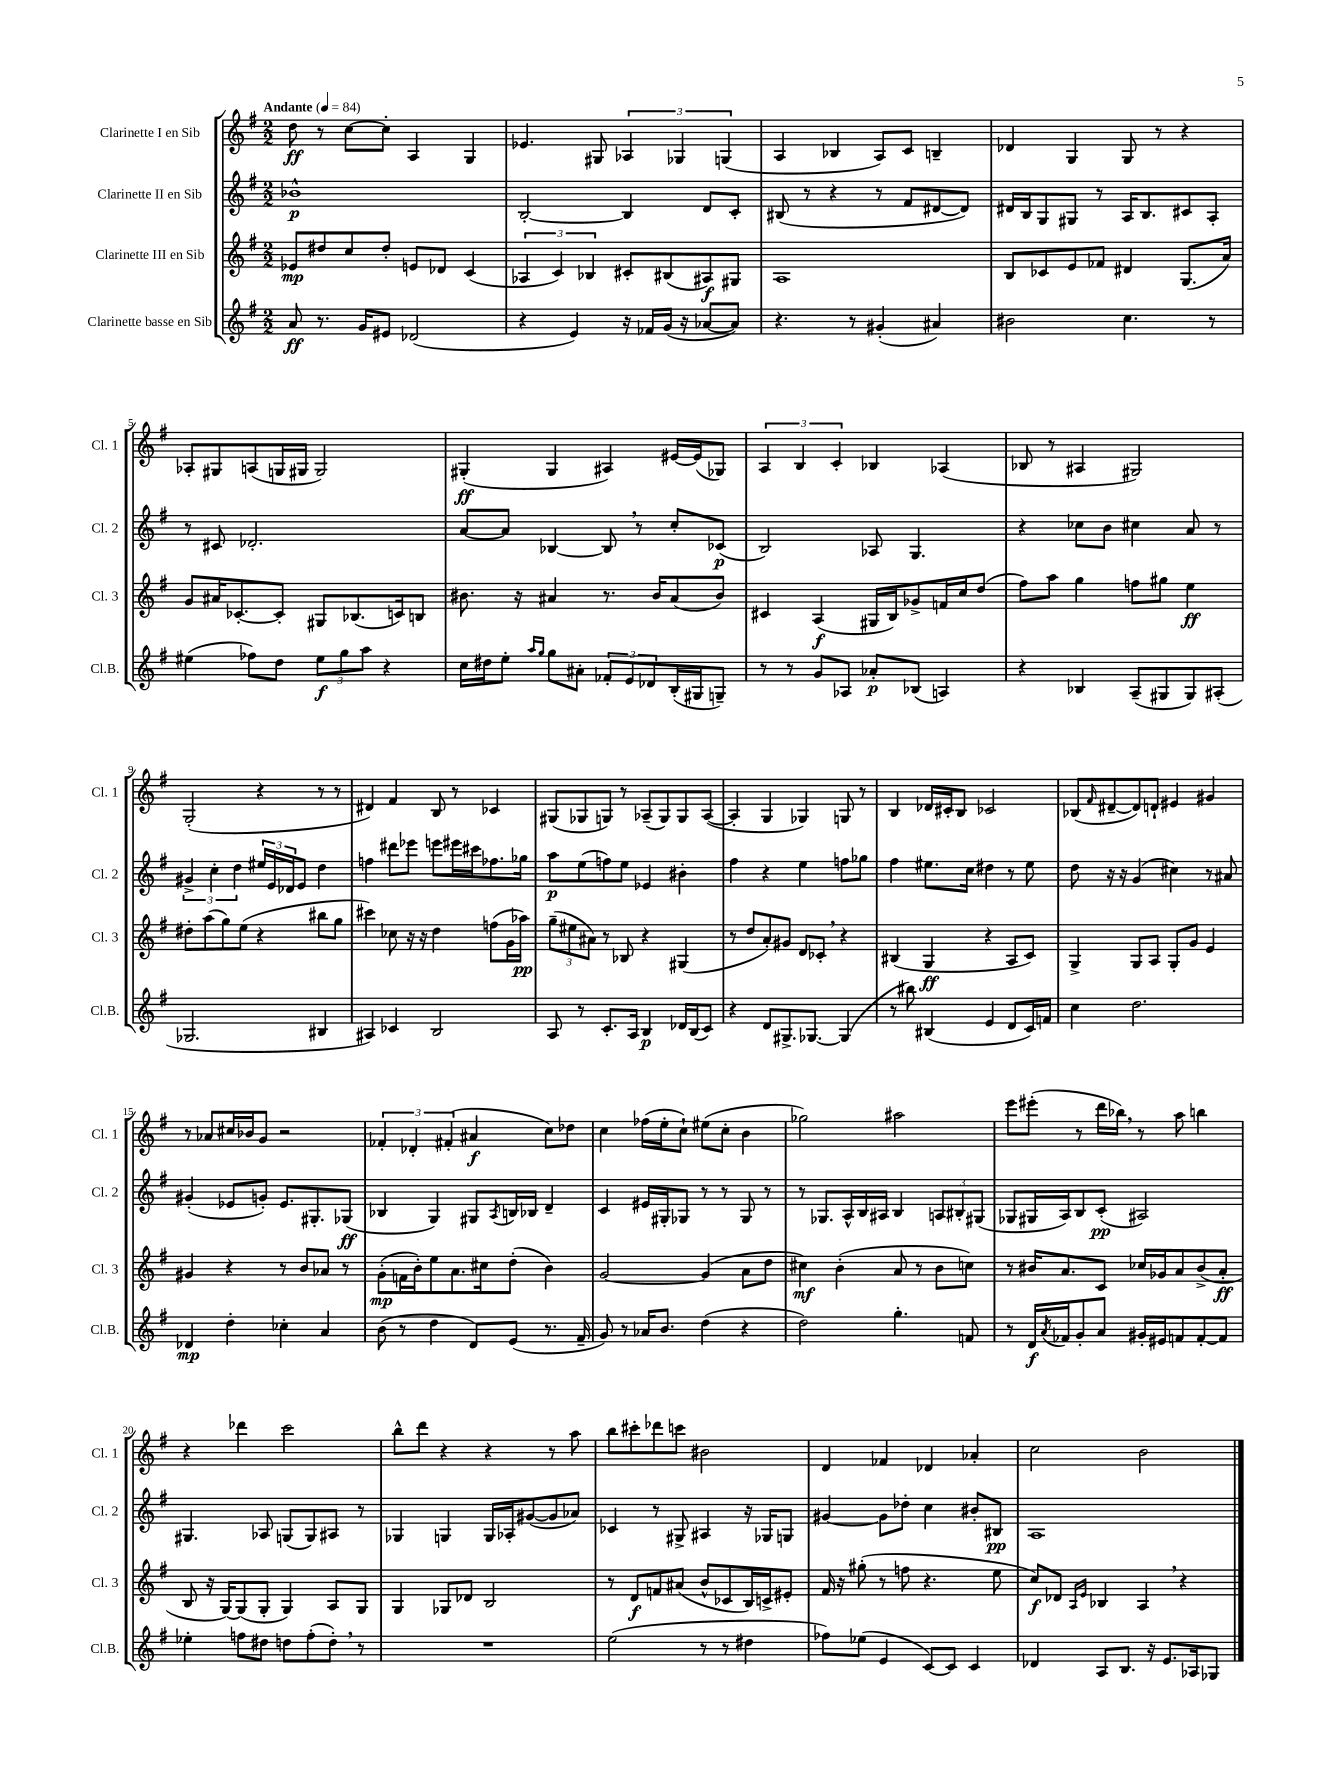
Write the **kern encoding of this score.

**kern	**kern	**kern	**kern
*staff4	*staff3	*staff2	*staff1
*clefG2	*clefG2	*clefG2	*clefG2
*k[f#]	*k[f#]	*k[f#]	*k[f#]
*M2/2	*M2/2	*M2/2	*M2/2
*MM84	*MM84	*MM84	*MM84
8a	8e-	1b-^^	8dd
8.r	8dd#	.	8r
.	8cc	.	[8cc
16g	.	.	.
8e#	8dd#'	.	8cc']
(2d-	8e	.	4A
.	8d-	.	.
.	(4c	.	4G
=	=	=	=
4r	6A-	[2B'	4.e-
.	6c)	.	.
4e)	.	.	.
.	6B-	.	.
.	.	.	8G#
16r	8c#'	4B]	6A-
16f-	.	.	.
(16g	(8B#	.	.
.	.	.	6G-
16r	.	.	.
[8a-	8A#)	8d	.
.	.	.	(6G
8a-])	8G#	8c'	.
=	=	=	=
4.r	1A	(8B#	4A
.	.	8r	.
.	.	4r	4B-
8r	.	.	.
(4g#'	.	8r	8A)
.	.	8f#	8c
4a#)	.	[8d#	4B~
.	.	8d#])	.
=	=	=	=
2b#	8B	16d#	4d-
.	.	16B	.
.	8c-	8G	.
.	8e	8G#	4G
.	8f-	8r	.
4.cc	4d#	16A	8G
.	.	8.B	.
.	.	.	8r
.	(8.G	8c#	4r
8r	.	8A'	.
.	16a)	.	.
=	=	=	=
(4ee#	8g	8r	8A-'
.	16a#	8c#	8G#
.	[8.c-'	.	.
8ff-)	.	2.d-'	(8A
8dd	8c-']	.	16G
.	.	.	16G#
12ee#	8G#	.	2G#)
12gg	.	.	.
.	(8.B-	.	.
12aa	.	.	.
4r	.	.	.
.	16c)	.	.
.	8B	.	.
=	=	=	=
16cc	8.b#	[8a	(4G#'
16dd#	.	.	.
8ee'	.	8a]	.
.	16r	.	.
16qqaa	.	.	.
16qqgg	.	.	.
8gg	4a#	[4B-	4G#
8a#'	.	.	.
12f-'	8.r	8B-]	4A#)
12e	.	.	.
.	.	8r	.
12d-	.	.	.
.	16b#	.	.
(16B'	(8a#	8cc'	[16e#
16G#	.	.	(16e#]
8G~)	8b#)	(8c-	8G-)
=	=	=	=
8r	4c#	2B)	6A
8r	.	.	.
.	.	.	6B
8g	(4A	.	.
.	.	.	6c'
8A-	.	.	.
8a-'	16G#	8A-	4B-
.	16B)	.	.
(8B-	8g-^	4.G	.
4A)	16f	.	(4A-
.	16cc	.	.
.	(8dd	.	.
=	=	=	=
4r	8ff#)	4r	8B-
.	8aa	.	8r
4B-	4gg	8cc-	4A#
.	.	8b	.
(8A~	8ff	4cc#	2G#)
8G#	8gg#	.	.
8G#)	4ee	8a	.
(8A#'	.	8r	.
=	=	=	=
2.G-	8dd#'	6g#^	(2G'
.	(8aa	.	.
.	.	6cc'	.
.	8gg)	.	.
.	.	6dd	.
.	(8ee	.	.
.	4r	24ee#	4r
.	.	24e	.
.	.	24d-	.
.	.	8e	.
4B#	8bb#	4dd	8r
.	8gg	.	8r
=	=	=	=
4A#)	4ccc#)	4ff	4d#)
4c-	8cc-	8ddd#	4f#
.	16r	8eee-	.
.	16r	.	.
2B	4dd	8eee	8B
.	.	16eee#	8r
.	.	16ccc#	.
.	(8ff	8.ff-	4c-
.	16g	.	.
.	16aa-)	16gg-	.
=	=	=	=
8A	(12gg~	8aa	(8G#
.	12ee#	.	.
8r	.	(8ee	8G-
.	12a#)	.	.
8.c'	8r	8ff)	8G)
.	8B-	8ee	8r
16A	.	.	.
4B	4r	4e-	(8A-~
.	.	.	8G)
16d-	(4G#	4b#'	8G
(16B	.	.	.
8c)	.	.	([8A-
=	=	=	=
4r	8r	4ff#	4A-']
.	8dd	.	.
8d	8a')	4r	4G
8.G#^	8g#	.	.
.	8d	4ee	4G-)
[8.G-	.	.	.
.	8c-'	.	.
(4G-]	4r	8ff	8G
.	.	8gg-	8r
=	=	=	=
8r	(4B#	4ff#	4B
8bb#)	.	.	.
(4B#	4G	8.ee#	16d-
.	.	.	16c#'
.	.	.	8B
.	.	16cc	.
4e	4r	4dd#	2c-
8d	8A	8r	.
16c)	8c)	8ee#	.
16f	.	.	.
=	=	=	=
4cc	4G^	8dd	(8B-
.	.	.	16qqf#
.	.	16r	[8d#~
.	.	16r	.
2.dd	8G	(4g	8d#])
.	8A	.	8d`
.	8G'	4cc#)	4e#
.	8g	.	.
.	4e	8r	4g#
.	.	8a#	.
=	=	=	=
4d-	4g#	(4g#'	8r
.	.	.	8a-
4dd'	4r	8e-	16cc#
.	.	.	16b-
.	.	8g')	8g
4cc-'	8r	8.e-	2r
.	8b	.	.
.	.	8.G#'	.
4a	8a-	.	.
.	8r	(8G-	.
=	=	=	=
(8b	(8g'	4B-	6f-'
8r	16f	.	.
.	.	.	6d-'
.	16b')	.	.
4dd	8ee	4G)	.
.	.	.	(6f#'
.	8.a	.	.
8d)	.	8G#	4a#
.	16cc#	.	.
.	.	8qA	.
(8e	(8dd'	16B	.
.	.	16B-	.
8.r	4b)	4d~	8cc)
.	.	.	8dd-
16f#~	.	.	.
=	=	=	=
8g)	[2g	4c	4cc
8r	.	.	.
16a-	.	16e#	(16ff-
8.b	.	16G#'	16ee'
.	.	8G-	8cc`)
(4dd	(4g]	8r	(8ee#
.	.	8r	8cc'
4r	8a	8G-	4b
.	8dd	8r	.
=	=	=	=
2dd)	4cc#)	8r	2gg-)
.	.	8.G-	.
.	(4b'	.	.
.	.	16A^^	.
.	.	16B	.
.	.	16A#	.
4.gg'	8a	4B	2aa#
.	8r	.	.
.	8b	12A	.
.	.	12B#'	.
8f	8cc)	.	.
.	.	(12G#	.
=	=	=	=
8r	8r	8G-	8eee
16d	16b#	16G#	(8eee#'
8qa	.	.	.
16f-	8.a	16A)	.
8g'	.	8B	8r
8a	8c	(8c'	16ddd
.	.	.	16bb-)
16g#'	16cc-	2A#)	8r
16e#	16g-	.	.
8f	8a	.	8aa
[8f'	(8b#^	.	4bb
8f]	8a'	.	.
=	=	=	=
4ee-'	8B	4.G#	4r
.	16r	.	.
.	[16G)	.	.
8ff	(8G]	.	4ddd-
8dd#	8G'	8A-	.
8dd	4G)	(8G	2ccc
(8ff'	.	8G)	.
8dd')	8A	8A#	.
8r	8G	8r	.
=	=	=	=
1r	4G	4G-	8bb^^
.	.	.	8ddd
.	8G-	4G	4r
.	8d-	.	.
.	2B	16G	4r
.	.	16A-'	.
.	.	([8g#	.
.	.	8g#]	8r
.	.	8a-)	8aa
=	=	=	=
(2ee	8r	4c-	8bb
.	8d	.	8ccc#'
.	8f	8r	8ddd-
.	(8a#	8G#^	8ccc
8r	8b^^	4A#	2b#
8r	8c-	.	.
4dd#	16B)	16r	.
.	16c^	16G-	.
.	8e#'	8G	.
=	=	=	=
8ff-)	16f#	[4g#	4d
.	16r	.	.
(8ee-	(8gg#'	.	.
4e	8r	8g#]	4f-
.	8ff	8dd-'	.
[8c)	4.r	4cc	4d-
8c]	.	.	.
4c	.	8b#'	4a-'
.	8ee	8B#	.
=	=	=	=
4d-	8cc)	1A	2cc
.	8d-	.	.
.	16qqA	.	.
.	16qqe	.	.
8A	4B-	.	.
8.B	.	.	.
.	4A	.	2b
16r	.	.	.
8.e	.	.	.
.	4r	.	.
16A-	.	.	.
8G-	.	.	.
==	==	==	==
*-	*-	*-	*-
